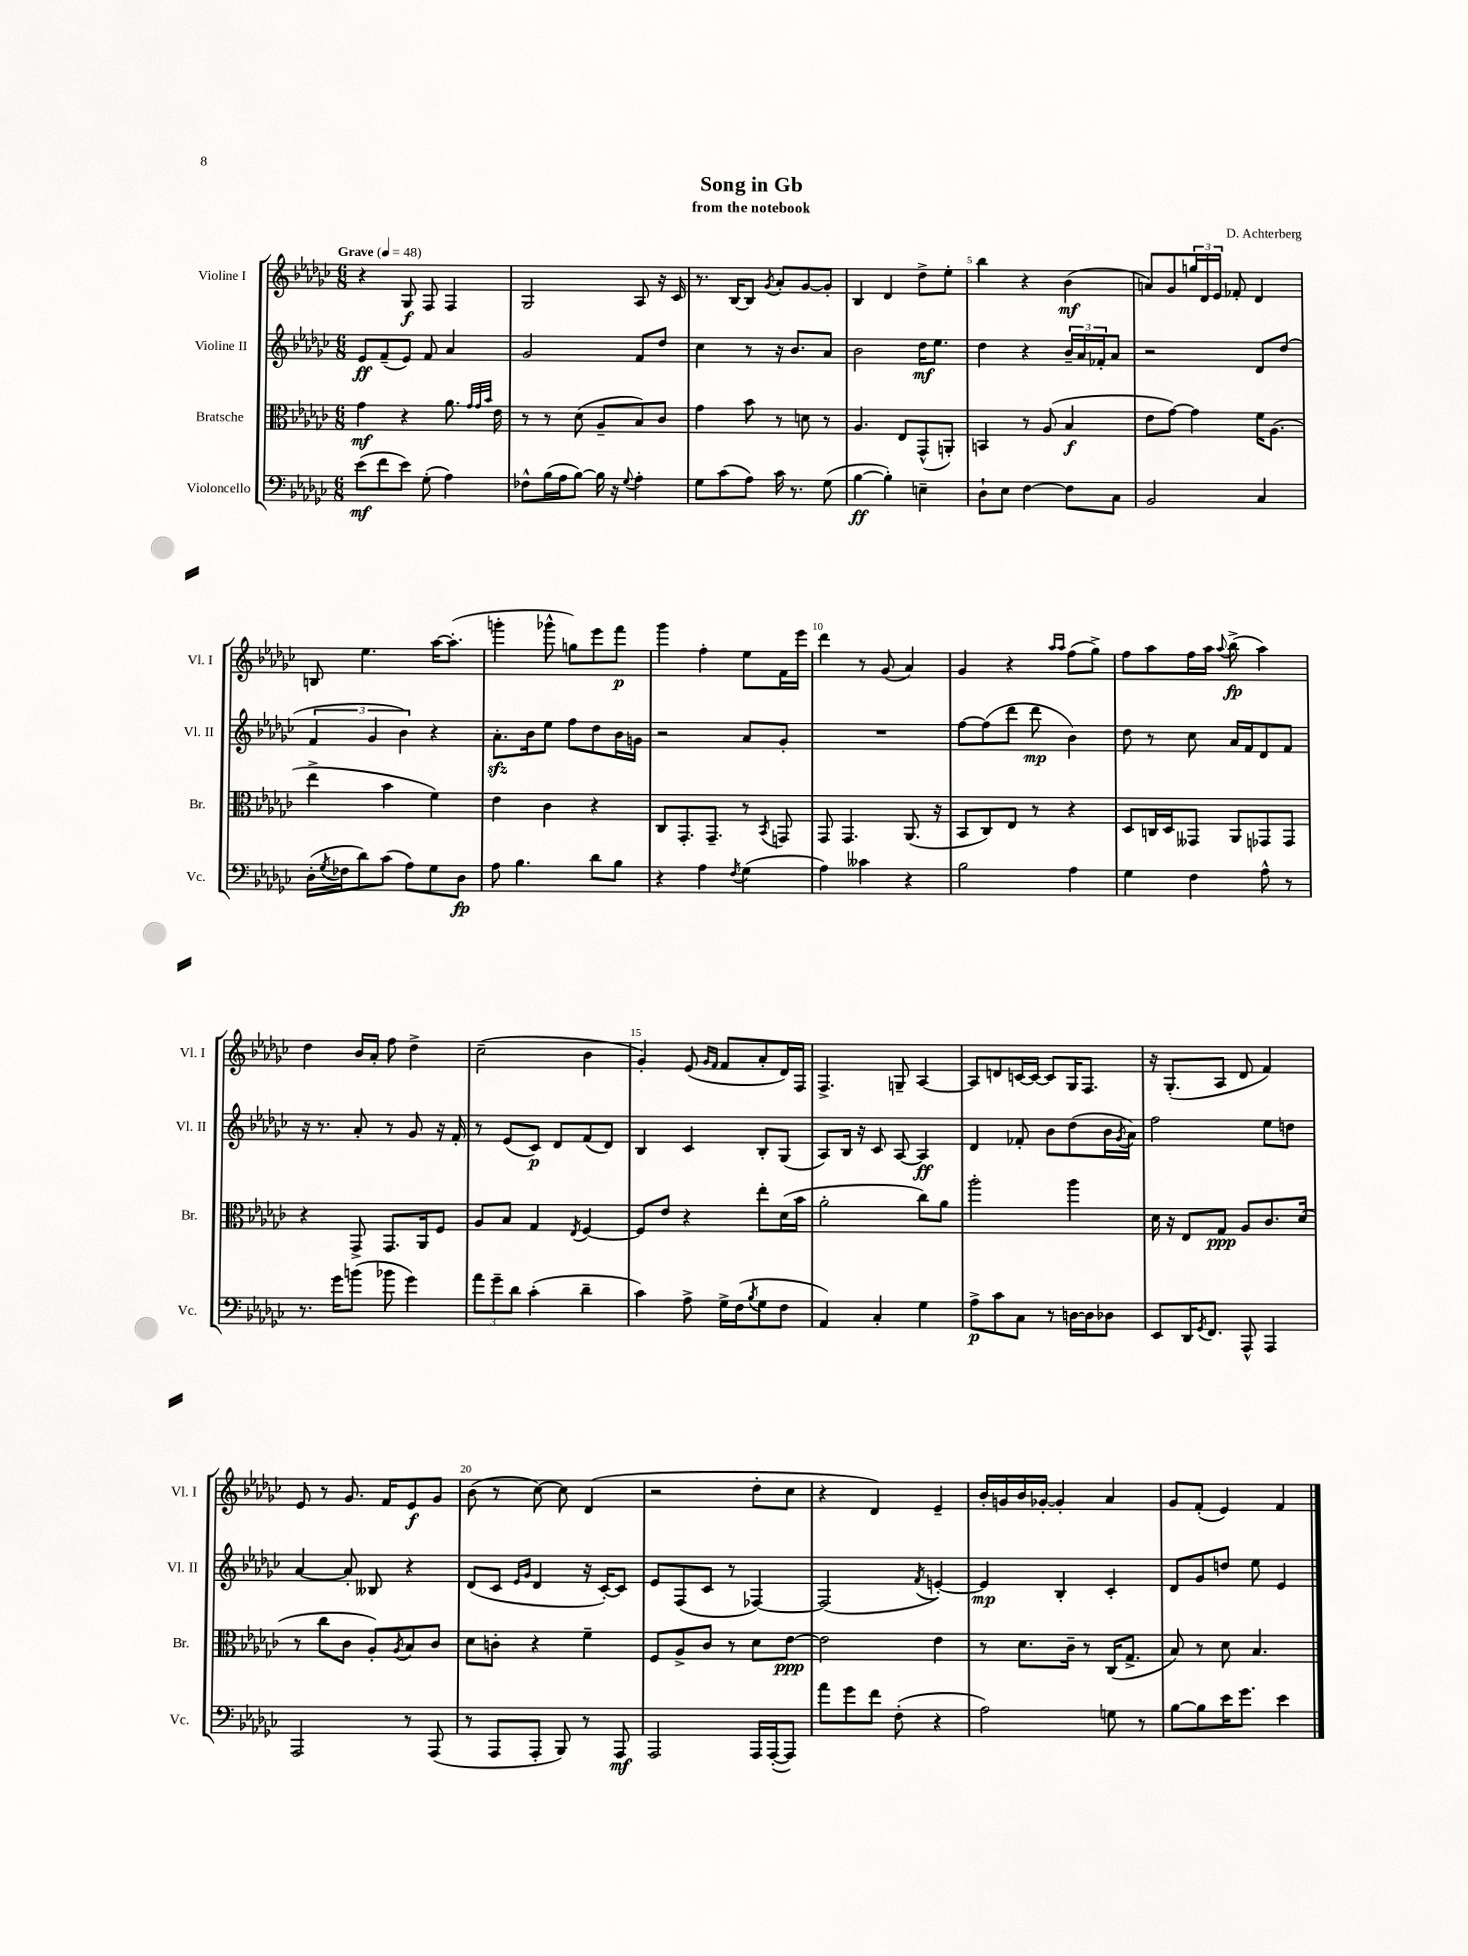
\header { title = "Song in Gb" composer = "D. Achterberg" subtitle = "from the notebook" }
<<
\new StaffGroup <<
\new Staff = "s0" \with { instrumentName = "Violine I" shortInstrumentName = "Vl. I" } {
    \clef treble \key ges \major \numericTimeSignature \time 6/8 \tempo "Grave" 4 = 48
    r4 ges8\f f8 f4 |
    ges2 aes8 r16 ces'16 |
    r8. bes16~ bes8 \acciaccatura { ges'8 } aes'8-. ges'8~ ges'8-. |
    bes4 des'4 des''8-> ees''8-. |
    bes''4 r4 bes'4\mf( |
    a'8) ges'8 \tuplet 3/2 { g''16 des'16 ees'16 } fes'8-. des'4 |
    b8 ees''4. aes''16~ aes''8.-.( |
    g'''4-. ges'''8-^ g''8) ees'''8 f'''8\p |
    ges'''4 f''4-. ees''8 f'16 ees'''16 |
    des'''4 r8 ges'8( aes'4) |
    ges'4 r4 \grace { aes''16 aes''16 } f''8( ges''8->) |
    f''8 aes''8 f''16 aes''16 \appoggiatura { aes''8 } bes''8->\fp( aes''4) |
    des''4 bes'16 aes'16-. f''8 des''4-> |
    ces''2--( bes'4 |
    ges'4-.) ees'8( \grace { ges'16 f'16 } f'8 aes'8-. des'16) f16 |
    f4.-> g8-- aes4~ |
    aes8 d'8 c'16~ c'16~ c'8 ges16 f8. |
    r16 ges8.-.( aes8 des'8 f'4) |
    ees'8 r8 ges'8. f'16 ees'8\f ges'8 |
    bes'8( r8 ces''8~) ces''8 des'4( |
    r2 des''8-. ces''8 |
    r4 des'4) ees'4-- |
    bes'16-. g'16 bes'16 ges'16~-. ges'4-. aes'4 |
    ges'8 f'8-.( ees'4) f'4 \bar "|." |
}
\new Staff = "s1" \with { instrumentName = "Violine II" shortInstrumentName = "Vl. II" } {
    \clef treble \key ges \major \numericTimeSignature \time 6/8
    ees'8\ff f'8--( ees'8) f'8 aes'4 |
    ges'2 f'8 des''8 |
    ces''4 r8 r16 bes'8. aes'8 |
    bes'2 des''16\mf ees''8. |
    des''4 r4 \tuplet 3/2 { bes'16-- aes'16 fes'16-. } aes'8 |
    r2 des'8 des''8( |
    \tuplet 3/2 { f'4 ges'4 bes'4) } r4 |
    aes'8.-.\sfz bes'16 ees''8 f''8 des''8 bes'16 g'16 |
    r2 aes'8 ges'8-. |
    R2. |
    f''8~ f''8( des'''8 des'''8\mp bes'4) |
    des''8 r8 ces''8 aes'16 f'16 des'8 f'8 |
    r16 r8. aes'8-. r8 ges'8 r16 f'16-. |
    r8 ees'8( ces'8\p) des'8 f'8( des'8) |
    bes4 ces'4 bes8-. ges8( |
    aes8) bes16 r16 ces'8 aes8~ aes4\ff |
    des'4 fes'8-. bes'8 des''8( bes'16 \acciaccatura { ges'8 } aes'16) |
    f''2 ees''8 d''8 |
    aes'4~ aes'8-. beses8 r4 |
    des'8( ces'8 \grace { ees'16 ges'16 } des'4 r16 ces'16~-.) ces'8 |
    ees'8 f8( ces'8 r8 fes4~) |
    fes2( \acciaccatura { f'8 } e'4~-.) |
    e'4\mp bes4-. ces'4-. |
    des'8 ges'8 d''8 ees''8 ees'4 \bar "|." |
}
\new Staff = "s2" \with { instrumentName = "Bratsche" shortInstrumentName = "Br." } {
    \clef alto \key ges \major \numericTimeSignature \time 6/8
    ges'4\mf r4 aes'8. \grace { ges'32 ges'32 bes'32 } ees'16 |
    r8 r8 des'8( aes8-- bes8) ces'8 |
    ges'4 bes'8 r8 d'8 r8 |
    aes4. ees8 ges,8-^( a,8-.) |
    b,4 r8 aes8( bes4\f |
    ees'8 ges'8~) ges'4 f'16 aes8.( |
    ees''4-> bes'4 f'4) |
    ees'4 ces'4 r4 |
    ces8 ges,8.-. ges,8.-- r8 \acciaccatura { bes,8 } g,8 |
    ges,8 ges,4. aes,8.( r16 |
    bes,8 ces8) ees8 r8 r4 |
    des8 c16 des16 geses,8 aes,8 ges,8 ges,8 |
    r4 ges,8-> ges,8. aes,16 f8 |
    aes8 bes8 ges4 \acciaccatura { ees8 } f4~ |
    f8 ees'8 r4 ees''8-. des'16( bes'16 |
    aes'2-. ces''8) aes'8 |
    aes''2-. aes''4 |
    des'16 r16 ees8 ges8\ppp aes8 ces'8. des'16( |
    r8 ces''8 ces'8 aes8-.) \acciaccatura { aes8 } bes8 ces'8 |
    des'8 c'8-. r4 f'4-- |
    f8 aes8-> ces'8 r8 des'8 ees'8~\ppp |
    ees'2 ees'4 |
    r8 des'8. ces'16-- r8 ces16( ges8.-> |
    bes8) r8 des'8 bes4. \bar "|." |
}
\new Staff = "s3" \with { instrumentName = "Violoncello" shortInstrumentName = "Vc." } {
    \clef bass \key ges \major \numericTimeSignature \time 6/8
    ees'8\mf( f'8 ees'8) ges8-.( aes4) |
    fes8-^ bes16( aes16 bes8~) bes16 r16 \appoggiatura { ges8 } aes4-. |
    ges8 ces'8( aes8) ces'16 r8. ges8( |
    bes4~\ff bes4-.) e4-- |
    des8-! ees8 f4~ f8 ces8 |
    bes,2 ces4 |
    des16-.( \acciaccatura { ges8 } fes16 des'8) ces'8( aes8) ges8 des8\fp |
    aes8 bes4. des'8 bes8 |
    r4 aes4 \acciaccatura { f8 } ges4( |
    aes4) ceses'4 r4 |
    bes2 aes4 |
    ges4 f4 aes8-^ r8 |
    r8. ges'16 b'8( bes'8 ges'4) |
    \tuplet 3/2 { aes'8 ges'8-- des'8 } ces'4-.( des'4-- |
    ces'4) aes8-> ges16-> f16( \acciaccatura { bes8 } ges8 f8 |
    aes,4) ces4-. ges4 |
    aes8->\p ces'8 ces8 r8 d16~ d16 des8 |
    ees,8 des,16 \acciaccatura { ges,8 } f,8. aes,,8-^ aes,,4 |
    aes,,2 r8 aes,,8( |
    r8 aes,,8 aes,,8-. bes,,8) r8 aes,,8\mf |
    aes,,2 aes,,16 aes,,16~-.( aes,,8) |
    aes'8 ges'8 f'8 f8-.( r4 |
    aes2) g8 r8 |
    bes8~ bes8 ees'16 ges'8. ees'4 \bar "|." |
}
>>
>>
\layout { \context { \Score \override BarNumber.break-visibility = ##(#f #t #t) barNumberVisibility = #(every-nth-bar-number-visible 5) } }
